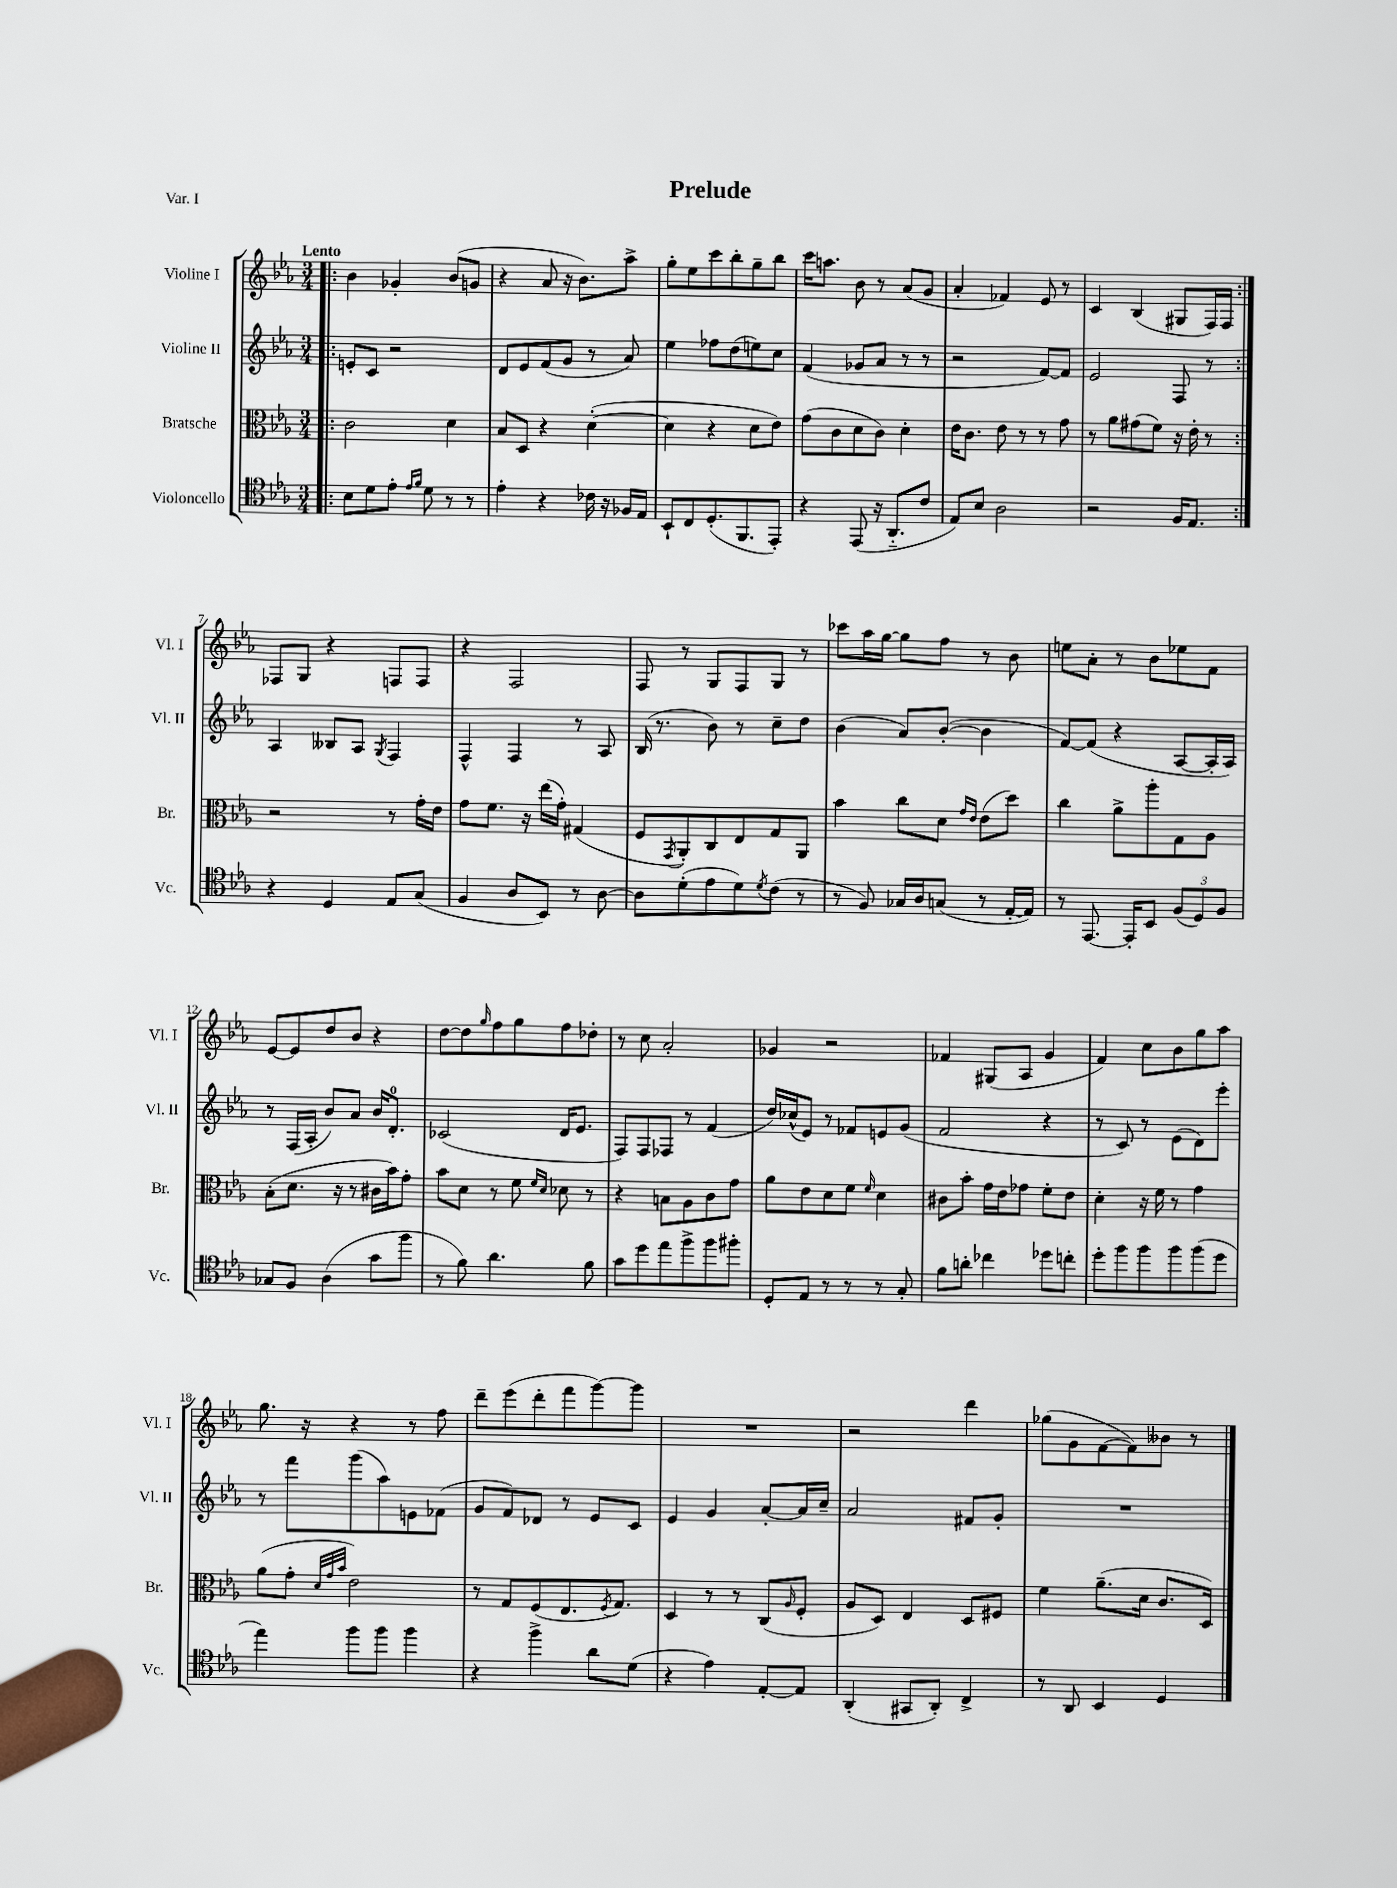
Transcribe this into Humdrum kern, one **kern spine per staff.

**kern	**kern	**kern	**kern
*staff4	*staff3	*staff2	*staff1
*clefC4	*clefC3	*clefG2	*clefG2
*k[b-e-a-]	*k[b-e-a-]	*k[b-e-a-]	*k[b-e-a-]
*M3/4	*M3/4	*M3/4	*M3/4
=!|:	=!|:	=!|:	=!|:
8B-	2c	8e'	4b-
8d	.	8c	.
8e-'	.	2r	4g-'
16qqe-	.	.	.
16qqf	.	.	.
8d	.	.	.
8r	4d	.	(8b-
8r	.	.	8g
=	=	=	=
4e-'	8B-	8d	4r
.	8D	8e-	.
4r	4r	(8f	8a-
.	.	8g	16r
.	.	.	8.b-)
16c-	([4d'	8r	.
16r	.	.	.
16F-	.	8a-)	8aa-^
16E-	.	.	.
=	=	=	=
8BB-`	4d]	4ee-	8gg'
8C	.	.	8ee-
(8.D'	4r	8ff-	8ccc
.	.	(8dd	8bb-'
8.FF	.	.	.
.	8d	8ee)	8gg~
8EE-')	8e-)	8cc	8bb-
=	=	=	=
4r	(8g	(4f	16ccc
.	.	.	8.aa
.	8c	.	.
(8EE-	8d	8g-	8b-
16r	8c)	8a-	8r
8.AA-'~	.	.	.
.	4d'	8r	(8a-
8c	.	8r	8g
=	=	=	=
8E-)	16e-	2r	4a-'
.	8.c	.	.
8B-	.	.	.
2A-	8e-	.	4f-)
.	8r	.	.
.	8r	[8f)	8e-
.	8g	8f]	8r
=	=	=	=
2r	8r	2e-	4c
.	8a-	.	.
.	(8g#	.	(4B-
.	8f)	.	.
16F	16r	8F	8G#
8.E-	16e-'	.	.
.	8r	8r	16F)
.	.	.	16F
=:|!	=:|!	=:|!	=:|!
4r	2r	4A-	8F-
.	.	.	8G
4D	.	8B--	4r
.	.	8A-	.
.	.	8qG	.
8E-	8r	4F	8F
(8G	16g'	.	8F
.	16e-	.	.
=	=	=	=
4F	8g	4F^^	4r
.	8.f	.	.
8A-	.	4F	2F
.	16r	.	.
8BB-)	(16ee-	.	.
.	16g')	.	.
8r	(4G#	8r	.
[8A-	.	8A-	.
=	=	=	=
8A-]	8F	(16B-	8F
.	.	8.r	.
.	8qGG	.	.
(8d'	8AA-')	.	8r
8e-	8C	8b-)	8G
8d)	8E-	8r	8F
8qd	.	.	.
(8c	8G	8cc~	8G
8r	8AA-	8dd	8r
=	=	=	=
8r	4b-	(4b-	8ccc-
8F)	.	.	16aa-
.	.	.	[16gg
16G-	8cc	8a-)	8gg]
16A-	.	.	.
(8G	8d	([8b-'	8ff
.	16qqg	.	.
.	16qqe-	.	.
8r	(8e-	4b-]	8r
[16E-'	8dd)	.	8b-
16E-])	.	.	.
=	=	=	=
8r	4cc	[8f)	8ee
[8.EE-	.	(8f]	8a-'
.	8a-^	4r	8r
16EE-']	.	.	.
8BB-	8aa-'	.	8b-
(12F	8G	[8A-	8ee-
12D)	.	.	.
.	8A-	16A-']	8f
12F	.	.	.
.	.	16A-)	.
=	=	=	=
8G-	(8B-'	8r	[8e-
8F	8.d	(16F	8e-]
.	.	16A-'	.
(4A-	.	8b-)	8dd
.	16r	.	.
.	8r	8a-	8b-
8g	16c#	16b-	4r
.	16b-)	8.d'	.
8ff	8g'	.	.
=	=	=	=
8r	8b-	(2c-	[8dd
8f)	8d	.	8dd]
.	.	.	16qqgg
4.a-	8r	.	8ff
.	8f	.	8gg
.	16qqf	.	.
.	16qqd	.	.
.	8d-	16d	8ff
.	.	8.e-	.
8f	8r	.	8dd-'
=	=	=	=
8g	4r	8F)	8r
8dd	.	8F	8cc
8ee-	8B	8F-	2a-'
8ff^	8A-	8r	.
8ff	8c	(4f	.
8ff#'	8g	.	.
=	=	=	=
8D'	8a-	16dd)	4g-
.	.	(16cc-^^	.
8E-	8e-	8e-)	.
8r	8d	8r	2r
8r	8f	8f-	.
.	16qqf	.	.
8r	4d	8e	.
8G'	.	(8g	.
=	=	=	=
8f	8c#	2f	4f-
8a'	8b-'	.	.
4cc-	16g	.	(8G#
.	16e-	.	.
.	8g-	.	8A-
8dd-	8f'	4r	4g
8cc'	8e-	.	.
=	=	=	=
8dd'	4d'	8r	4f)
8ff	.	8c)	.
8ff	16r	8r	8cc
.	16f	.	.
8ff	8r	(8e-	8b-
(8ff	4g	8d)	8gg
8dd	.	8eee-'	8aa-
=	=	=	=
4ee-)	(8a-	8r	8.gg
.	8g'	8fff	.
.	.	.	16r
.	32qqd	.	.
.	32qqg	.	.
.	32qqb-	.	.
8ff	2e-)	(8ggg	4r
8ff	.	8aa-)	.
4ff	.	8e	8r
.	.	(8f-	8ff
=	=	=	=
4r	8r	8g	8ddd~
.	8G	8f)	(8eee-
4ff^	(8F	8d-	8ddd'
.	8.E-	8r	8fff
8a-	.	8e-	[8ggg)
.	8qF	.	.
.	8.G)	.	.
(8d	.	8c	8ggg]
=	=	=	=
4r	4D	4e-	2.r
4e-)	8r	4g	.
.	8r	.	.
[8E-'	(8C	[8a-'	.
.	16qqA-	.	.
8E-]	8F'	16a-]	.
.	.	16cc~	.
=	=	=	=
(4AA-'	8A-	2a-	2r
.	8D)	.	.
8GG#	4E-	.	.
8AA-')	.	.	.
4C^	8D	8f#	4ddd
.	8F#	8g'	.
=	=	=	=
8r	4f	2.r	(8gg-
8AA-	.	.	8g
4BB-	(8.a-~	.	[8f
.	.	.	8f])
.	16d	.	.
4D	8.c	.	8b--
.	.	.	8r
.	16D)	.	.
==	==	==	==
*-	*-	*-	*-
